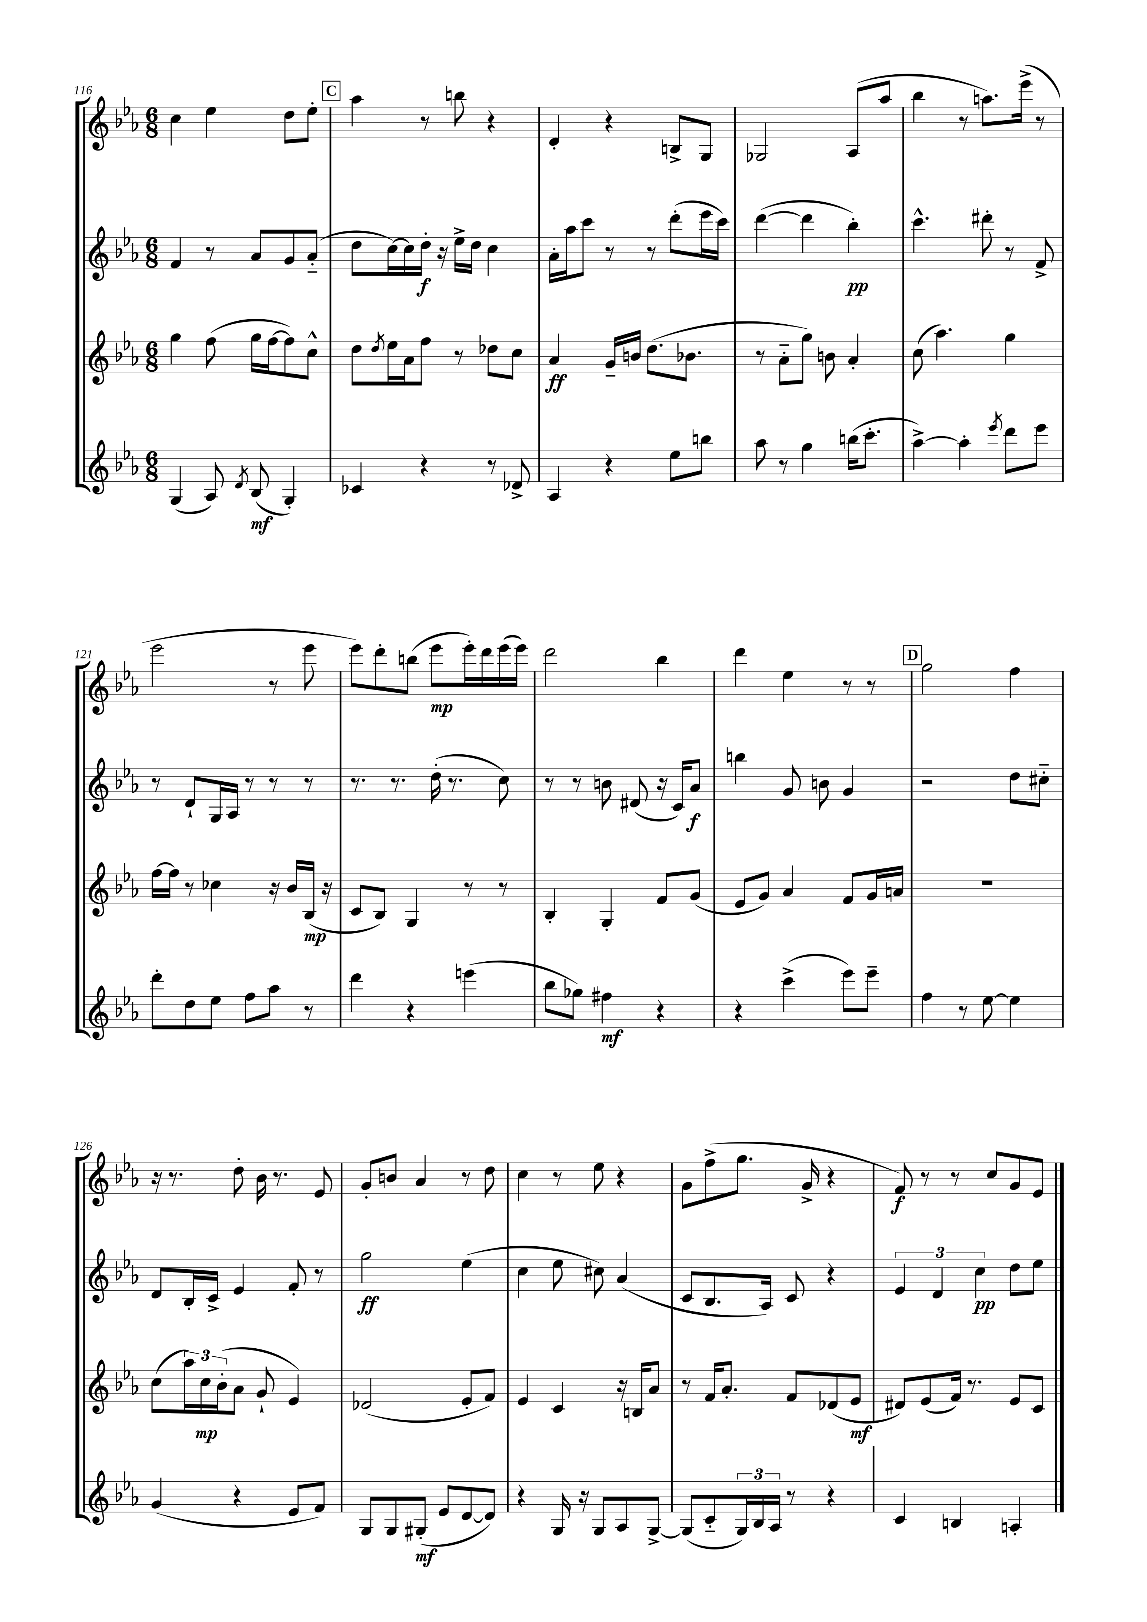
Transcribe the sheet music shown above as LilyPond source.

<<
\new StaffGroup <<
\new Staff = "s0" {
    \clef treble \key ees \major \numericTimeSignature \time 6/8
    c''4 ees''4 d''8 ees''8-. |
    \mark \markup { \box "C" } aes''4 r8 b''8 r4 |
    d'4-. r4 b8-> g8 |
    ges2 aes8( aes''8 |
    bes''4 r8 a''8.) ees'''16->( r8 |
    ees'''2 r8 ees'''8 |
    ees'''8) d'''8-. b''8( ees'''8\mp ees'''16-.) d'''16 ees'''16( ees'''16) |
    d'''2 bes''4 |
    d'''4 ees''4 r8 r8 |
    \mark \markup { \box "D" } g''2 f''4 |
    r16 r8. d''8-. bes'16 r8. ees'8 |
    g'8-. b'8 aes'4 r8 d''8 |
    c''4 r8 ees''8 r4 |
    g'8 f''8->( g''8. g'16-> r4 |
    f'8\f) r8 r8 c''8 g'8 ees'8 \bar "|." |
}
\new Staff = "s1" {
    \clef treble \key ees \major \numericTimeSignature \time 6/8
    f'4 r8 aes'8 g'8 aes'8-_( |
    \mark \markup { \box "C" } d''8 c''16~) c''16 d''16-.\f r16 ees''16-> d''16 c''4 |
    aes'16-. aes''16 c'''8 r8 r8 d'''8-.( ees'''16 c'''16) |
    d'''4~( d'''4 bes''4-.\pp) |
    c'''4.-^ dis'''8-. r8 f'8-> |
    r8 d'8-! g16 aes16 r8 r8 r8 |
    r8. r8. d''16-.( r8. c''8) |
    r8 r8 b'8 dis'8( r16 c'16) aes'8\f |
    b''4 g'8 b'8 g'4 |
    \mark \markup { \box "D" } r2 d''8 cis''8-_ |
    d'8 bes16-. c'16-> ees'4 f'8-. r8 |
    g''2\ff ees''4( |
    c''4 ees''8 cis''8) aes'4( |
    c'8 bes8. aes16) c'8 r4 |
    \tuplet 3/2 { ees'4 d'4 c''4\pp } d''8 ees''8 \bar "|." |
}
\new Staff = "s2" {
    \clef treble \key ees \major \numericTimeSignature \time 6/8
    g''4 f''8( g''16 f''16~ f''8) c''8-^ |
    \mark \markup { \box "C" } d''8 \acciaccatura { d''8 } ees''16 aes'16 f''8 r8 des''8 c''8 |
    aes'4\ff g'16-- b'16 d''8.( bes'8. |
    r8 aes'8-_ g''8) b'8 aes'4-. |
    c''8( aes''4.) g''4 |
    f''16~ f''16 r8 ces''4 r16 bes'16 bes16\mp( r16 |
    c'8 bes8) g4 r8 r8 |
    bes4-. g4-. f'8 g'8( |
    ees'8 g'8) aes'4 f'8 g'16 a'16 |
    \mark \markup { \box "D" } R2. |
    c''8( \tuplet 3/2 { aes''16) c''16\mp bes'16-.( } aes'8 g'8-! ees'4) |
    des'2( ees'8-. f'8) |
    ees'4 c'4 r16 b16 aes'8 |
    r8 f'16 aes'8.-. f'8 des'8( ees'8\mf |
    dis'8) ees'8( f'16) r8. ees'8 c'8 \bar "|." |
}
\new Staff = "s3" {
    \clef treble \key ees \major \numericTimeSignature \time 6/8
    g4( aes8) \acciaccatura { d'8 } bes8\mf( g4-.) |
    \mark \markup { \box "C" } ces'4 r4 r8 des'8-> |
    aes4 r4 ees''8 b''8 |
    aes''8 r8 g''4 b''16( c'''8.-. |
    aes''4~->) aes''4-. \acciaccatura { ees'''8 } d'''8 ees'''8 |
    d'''8-. d''8 ees''8 f''8 aes''8 r8 |
    d'''4 r4 e'''4( |
    bes''8 ges''8) fis''4\mf r4 |
    r4 c'''4->( ees'''8) ees'''8-- |
    \mark \markup { \box "D" } f''4 r8 ees''8~ ees''4 |
    g'4( r4 ees'8 f'8) |
    g8 g8 gis8-.\mf( ees'8 d'8~ d'8) |
    r4 g16 r16 g8 aes8 g8~-> |
    g8( c'8-_ \tuplet 3/2 { g16) bes16 aes16 } r8 r4 |
    c'4 b4 a4-. \bar "|." |
}
>>
>>
\layout { \context { \Score currentBarNumber = #116 } }
